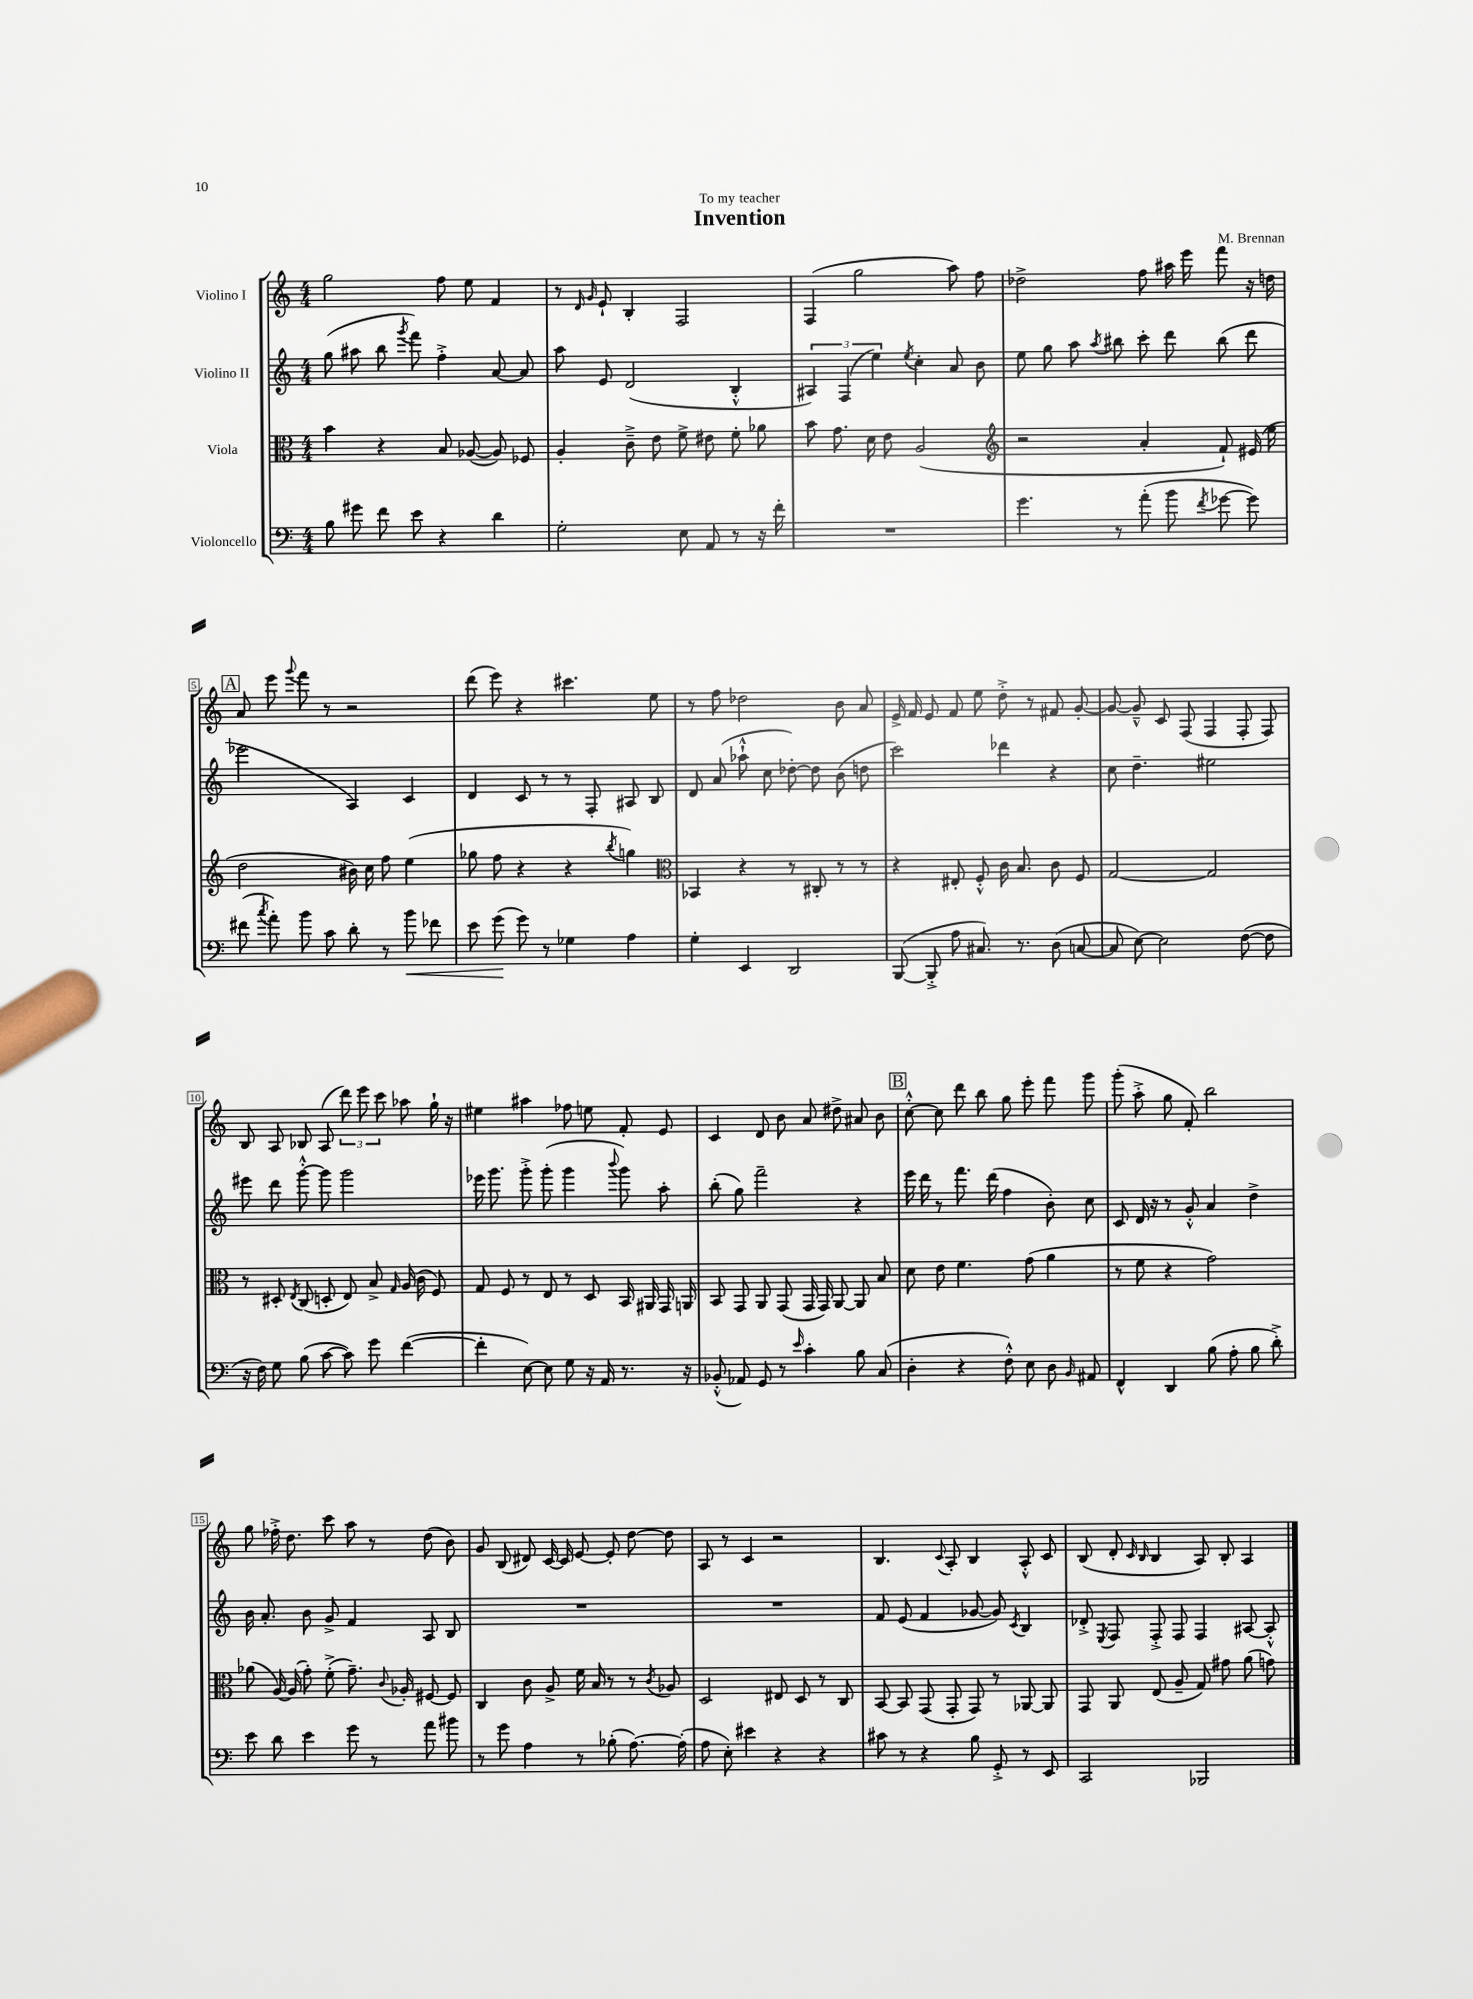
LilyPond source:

\header { title = "Invention" composer = "M. Brennan" dedication = "To my teacher" }
<<
\new StaffGroup <<
\new Staff = "s0" \with { instrumentName = "Violino I" } {
    \clef treble \key c \major \numericTimeSignature \time 4/4
    \autoBeamOff g''2 f''8 e''8 f'4 |
    r8 \grace { d'16 g'16 } e'8-! b4-. f2 |
    f4( g''2 a''8) f''8 |
    des''2-> f''8 ais''16 e'''16 f'''8 r16 d''16 |
    \mark \markup { \box "A" } a'8 e'''8 \appoggiatura { g'''8 } f'''8 r8 r2 |
    d'''8( e'''8) r4 cis'''4. e''8 |
    r8 f''8 des''2 b'8 a'8 |
    e'16-> f'16 e'8 f'8 e''8 d''8-.-> r8 fis'8 g'8~-. |
    g'8~ g'8---^ c'8 f8( f4 f8-. f8) |
    b8 a8 bes8 a8( \tuplet 3/2 { d'''8) e'''8 c'''8 } aes''8 g''16-! r16 |
    eis''4 ais''4 fes''8 e''8 f'8-. e'8 |
    c'4 d'8 b'8 a'8 dis''8-> ais'8 b'8 |
    \mark \markup { \box "B" } c''8~-.-^ c''8 d'''8 b''8 g''8 e'''8-. f'''8 g'''8 |
    g'''8-.( a''8-.-> g''8 f'8-.) b''2 |
    g''8 fes''16-.-> d''8. c'''8 a''8 r8 d''8( b'8) |
    g'8 b8( dis'8) c'16~ c'16 e'8~ e'8-. d''8~ d''8 |
    a8 r8 c'4 r2 |
    b4. \appoggiatura { c'8 } a8-. b4 a8-.-^ c'8 |
    b8( d'8-. \grace { c'16 b16 } b4 a8) b8-. a4 \bar "|." |
}
\new Staff = "s1" \with { instrumentName = "Violino II" } {
    \clef treble \key c \major \numericTimeSignature \time 4/4
    \autoBeamOff g''8( ais''8 b''8 \acciaccatura { g'''8 } f'''8) f''4-.-> a'8~ a'8 |
    a''8 e'8 d'2( b4-.-^ |
    \tuplet 3/2 { ais4) f4( e''4) } \acciaccatura { e''8 } c''4-. a'8 b'8 |
    e''8 g''8 a''8 \acciaccatura { a''8 } bis''8 c'''8-. d'''8 bis''8( d'''8 |
    \mark \markup { \box "A" } ees'''2 a4) c'4 |
    d'4 c'8 r8 r8 f8-. ais8 b8 |
    d'8 a'8( aes''8-!-^ c''8 des''8~-.) des''8 b'8( d''8 |
    c'''2) des'''4 r4 |
    c''8 d''4.-- eis''2 |
    eis'''8 d'''8 g'''8~-.-^ g'''8 g'''2 |
    ees'''16 g'''8. g'''8-.-> g'''8-.( g'''4 \appoggiatura { b'''8 } g'''8) a''8-. |
    b''8-.( g''8) f'''2-- r4 |
    \mark \markup { \box "B" } e'''16 d'''16 r8 f'''8. d'''16( f''4 b'8-.) c''8 |
    c'8 d'16 r16 r8 g'8-.-^ a'4 d''4-> |
    b'16 a'8.-. b'8 g'8-> f'4 a8 b8 |
    R1 |
    R1 |
    f'8 e'8( f'4 ges'8~ ges'8) \acciaccatura { c'8 } b4 |
    des'8-.-> \acciaccatura { e8 } f8 f8-.-> f8 f4 ais8~ ais8-.-^ \bar "|." |
}
\new Staff = "s2" \with { instrumentName = "Viola" } {
    \clef alto \key c \major \numericTimeSignature \time 4/4
    \autoBeamOff b'4 r4 b8 aes8~( aes8) fes8 |
    a4-. c'8---> e'8 f'8-> eis'8 f'8-. aes'8 |
    b'8 g'8. d'16 e'8 a2( |
    \clef treble r2 a'4-. f'8-!) eis'16( e''16 |
    \mark \markup { \box "A" } d''2 bis'16) c''16 f''8 e''4( |
    ges''8 f''8 r4 r4 \acciaccatura { b''8 } g''4) |
    \clef alto bes,4 r4 r8 cis8-. r8 r8 |
    r4 eis8-. f8-.-^ c'16 b8. c'8 f8 |
    g2~ g2 |
    r8 dis8-. \acciaccatura { e8 } c8( d8-. e8) b8-> \grace { g16 } a16( c'16 f8) |
    g8 f8 r8 e8 r8 d8 b,16 ais,16 g,16 a,16 |
    b,8 g,8 a,8 g,8( g,16 g,16) a,8~ a,8 b8 |
    \mark \markup { \box "B" } d'8 e'8 f'4. g'8( a'4 |
    r8 f'8 r4 g'2) |
    aes'8( a16~) a16( g'8-.) f'8-.->( g'8.--) \appoggiatura { c'8 } aes16-. fis8~ fis8 |
    c4 c'8 a8-> f'16 b16 r8 r8 \acciaccatura { c'8 } aes8 |
    d2 eis8 d8 r8 c8 |
    b,8~ b,8 g,8( g,8-. g,8) r8 aes,8~ aes,8 |
    g,8 a,8 e8( a8-- g8) gis'8 a'8( g'8) \bar "|." |
}
\new Staff = "s3" \with { instrumentName = "Violoncello" } {
    \clef bass \key c \major \numericTimeSignature \time 4/4
    \autoBeamOff b8 gis'8 f'8 e'8 r4 d'4 |
    g2-. e8 a,8 r8 r16 f'16-. |
    R1 |
    g'4. r8 a'8-.( b'8 \acciaccatura { f'8 } ges'8~ ges'8) |
    \mark \markup { \box "A" } fis'8( \acciaccatura { c''8 } a'8-.) b'8 c'8 d'8-. r8 b'8\< fes'8 |
    e'8 g'8\!( g'8) r8 ges4 a4 |
    g4-. e,4 d,2 |
    b,,8~( b,,8-.-> a8 cis8.) r8. d8( c8~ |
    c8 e8~) e2 f8~( f8 |
    r16 f16) g8 b8( c'8~ c'8) g'8 f'4~( |
    f'4-. e8~) e8 g8 r16 a,16 r8. r16 |
    bes,8-.-^( aes,8) g,8 r8 \grace { e'16 } c'4-. b8 c8( |
    \mark \markup { \box "B" } d4-. r4 f8-.-^) e8 d8 \grace { b,16 } ais,8 |
    f,4-^ d,4 b8( a8-. b8 d'8-.->) |
    e'8 d'8 e'4 g'8 r8 a'8 bis'8 |
    r8 g'8 a4 r8 bes8-.( a8.~) a16-.( |
    a8 e8-.) eis'4 r4 r4 |
    cis'8 r8 r4 b8 g,8-.-> r8 e,8 |
    c,2 bes,,2 \bar "|." |
}
>>
>>
\layout { \context { \Score \override BarNumber.stencil = #(make-stencil-boxer 0.1 0.3 ly:text-interface::print) } }
